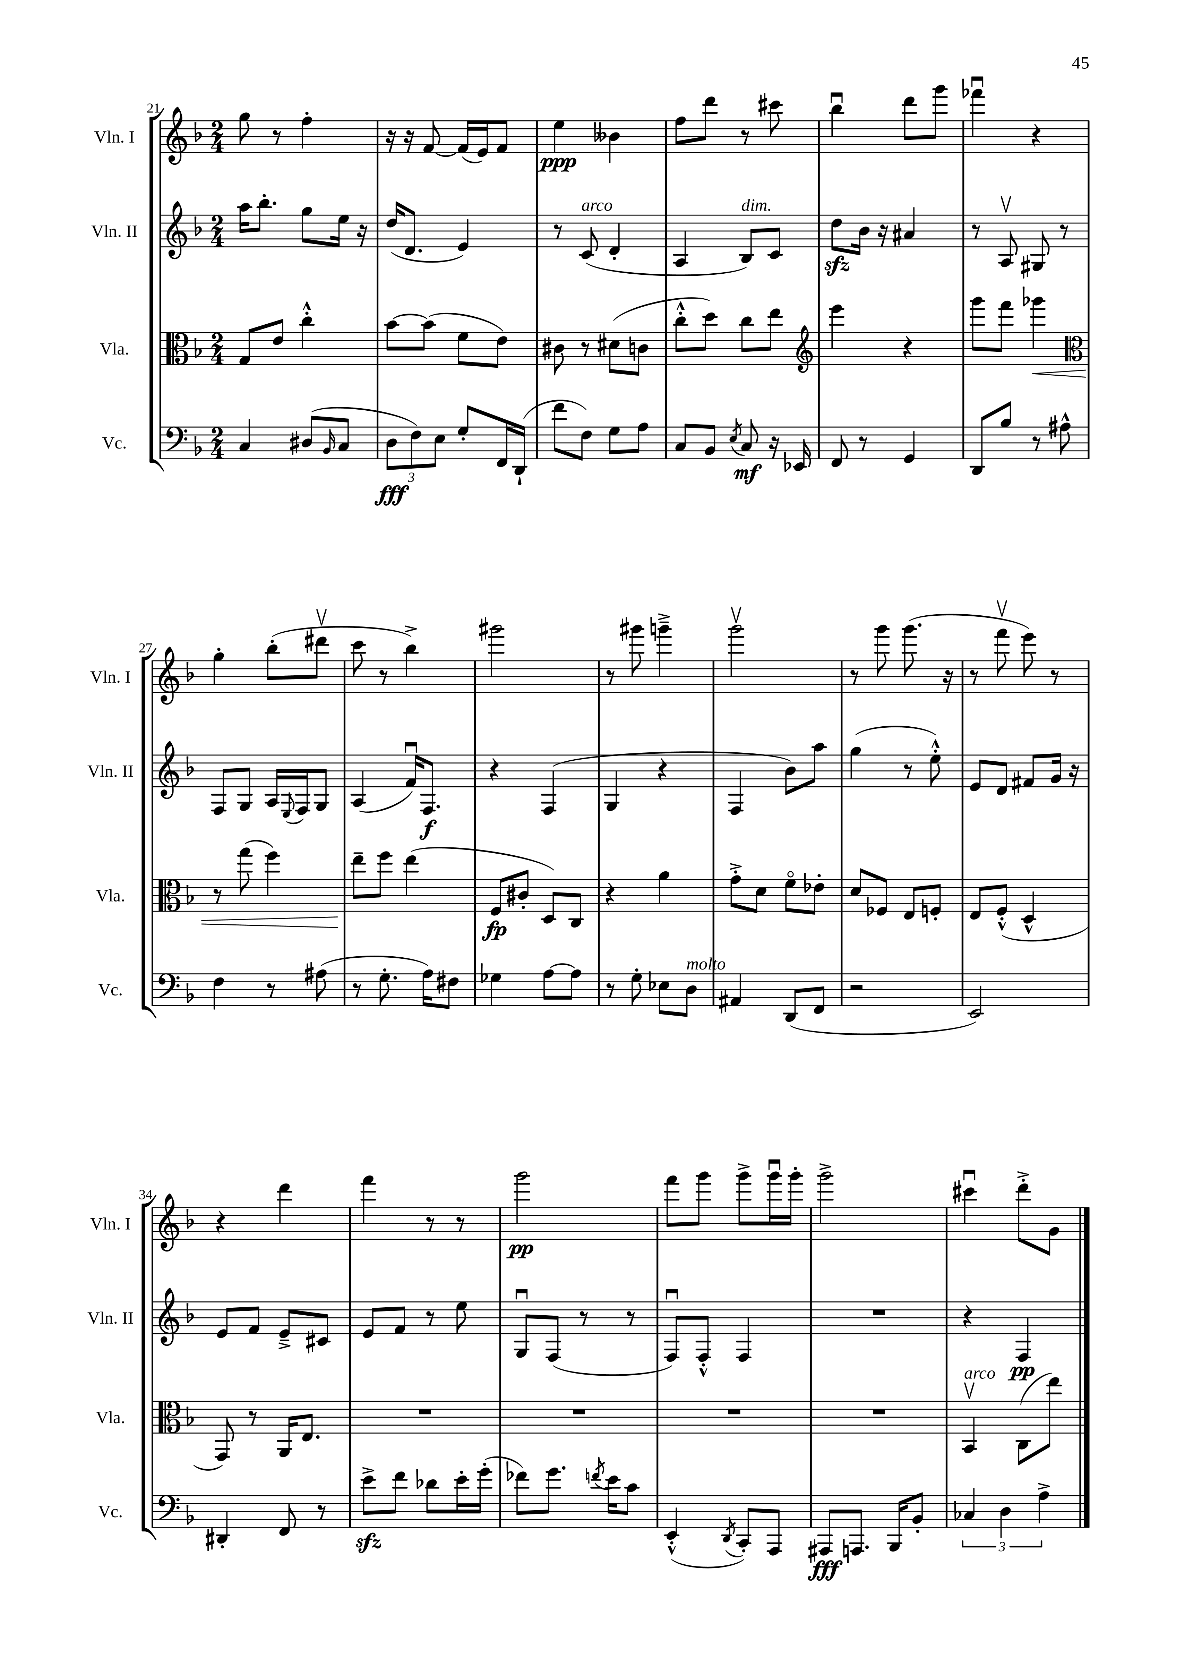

**kern	**kern	**kern	**kern
*staff4	*staff3	*staff2	*staff1
*clefF4	*clefC3	*clefG2	*clefG2
*k[b-]	*k[b-]	*k[b-]	*k[b-]
*M2/4	*M2/4	*M2/4	*M2/4
4C	8G	16aa	8gg
.	.	8.bb-'	.
.	8e	.	8r
(8D#	4cc'^^	8gg	4ff'
16qqBB-	.	.	.
8C	.	16ee	.
.	.	16r	.
=	=	=	=
12D	[8b-	(16dd	16r
.	.	8.d	16r
12F)	.	.	.
.	(8b-]	.	[8f
12E	.	.	.
8G'	8f	4e)	(16f]
.	.	.	16e)
16FF	8e)	.	8f
(16DD`	.	.	.
=	=	=	=
8f	8c#	8r	4ee
8F)	8r	(8c	.
8G	(8d#	4d'	4b--
8A	8c	.	.
=	=	=	=
8C	8cc'^^	4A	8ff
8BB-	8dd)	.	8ddd
8qE	.	.	.
8C	8cc	8B-)	8r
16r	8ee	8c	8ccc#
16EE-	.	.	.
=	=	=	=
*	*clefG2	*	*
8FF	4eee	8dd	4bb-u
8r	.	16b-	.
.	.	16r	.
4GG	4r	4a#	8ddd
.	.	.	8ggg
=	=	=	=
8DD	8ggg	8r	4fff-u
8B-	8fff	8Av	.
8r	4ggg-	8G#	4r
8A#^^	.	8r	.
=	=	=	=
*	*clefC3	*	*
4F	8r	8F	4gg'
.	(8gg	8G	.
8r	4ff)	16A	(8bb-'
.	.	8qqE	.
.	.	16F	.
(8A#	.	8G	8ddd#v
=	=	=	=
8r	8ee~	(4A	8ccc
8.G'	8ff	.	8r
.	(4ee	16fu)	4bb-^)
16A)	.	8.F	.
8F#	.	.	.
=	=	=	=
4G-	8F	4r	2ggg#
.	8c#'	.	.
[8A	8D)	(4F	.
8A]	8C	.	.
=	=	=	=
8r	4r	4G	8r
8G'	.	.	8ggg#
8E-	4a	4r	4ggg~^
8D	.	.	.
=	=	=	=
4AA#	8g'^	4F	2gggv
.	8d	.	.
(8DD	8fo	8b-)	.
8FF	8e-'	8aa	.
=	=	=	=
2r	8d	(4gg	8r
.	8F-	.	8ggg
.	8E	8r	(8.ggg
.	8F'	8ee'^^)	.
.	.	.	16r
=	=	=	=
2EE)	8E	8e	8r
.	(8F'^^	8d	8fffv
.	4D^^	8f#	8eee)
.	.	16g	8r
.	.	16r	.
=	=	=	=
4DD#'	8GG)	8e	4r
.	8r	8f	.
8FF	16AA	8e~^	4ddd
.	8.E	.	.
8r	.	8c#	.
=	=	=	=
8e^	2r	8e	4fff
8f	.	8f	.
8d-	.	8r	8r
16e'	.	8ee	8r
(16g'	.	.	.
=	=	=	=
8f-)	2r	8Gu	2ggg
8.g	.	(8F	.
.	.	8r	.
8qf	.	.	.
16e	.	.	.
8c	.	8r	.
=	=	=	=
(4EE'^^	2r	8Fu)	8fff
.	.	8F'^^	8ggg
8qDD	.	.	.
8CC')	.	4F	8ggg^
8AAA	.	.	16gggu
.	.	.	16ggg'
=	=	=	=
8AAA#	2r	2r	2ggg^
8.AAA	.	.	.
16BBB-	.	.	.
8BB-'	.	.	.
=	=	=	=
6C-	4BB-v	4r	4ccc#u
6D	.	.	.
.	(8C	4F	8ddd'^
6A^	.	.	.
.	8ee)	.	8g
==	==	==	==
*-	*-	*-	*-
